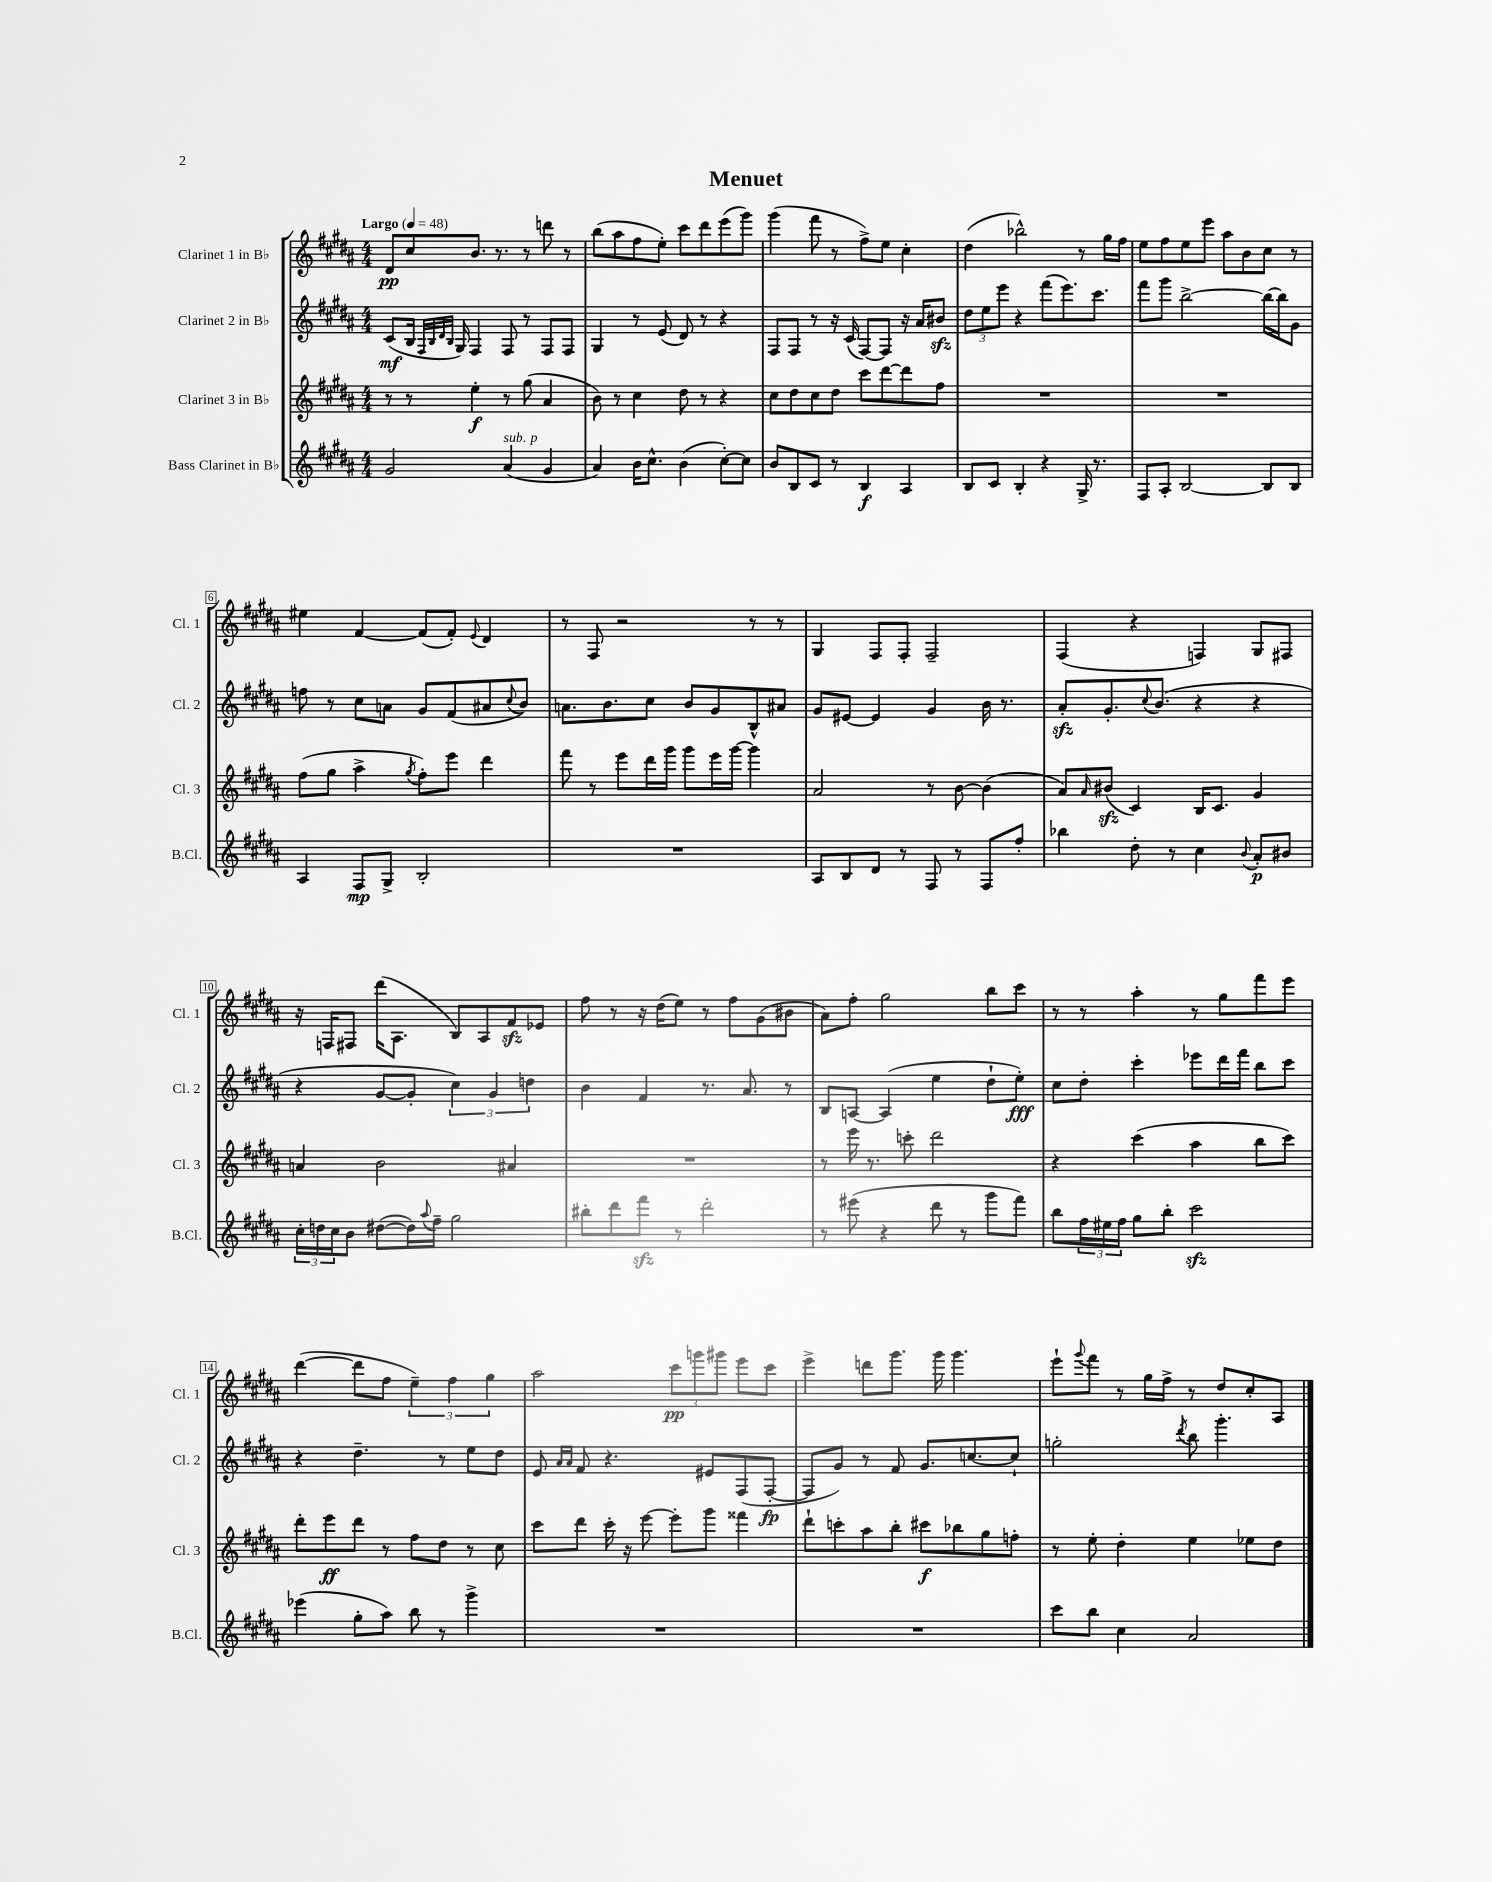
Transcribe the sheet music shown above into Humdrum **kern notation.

**kern	**dynam	**kern	**dynam	**kern	**dynam	**kern	**dynam
*part4	*part4	*part3	*part3	*part2	*part2	*part1	*part1
*staff4	*staff4	*staff3	*staff3	*staff2	*staff2	*staff1	*staff1
*I"Bass Clarinet in B♭	*	*I"Clarinet 3 in B♭	*	*I"Clarinet 2 in B♭	*	*I"Clarinet 1 in B♭	*
*I'B.Cl.	*	*I'Cl. 3	*	*I'Cl. 2	*	*I'Cl. 1	*
*clefG2	*	*clefG2	*	*clefG2	*	*clefG2	*
*k[f#c#g#d#a#]	*	*k[f#c#g#d#a#]	*	*k[f#c#g#d#a#]	*	*k[f#c#g#d#a#]	*
*M4/4	*	*M4/4	*	*M4/4	*	*M4/4	*
*MM48	*	*MM48	*	*MM48	*	*MM48	*
=1	=1	=1	=1	=1	=1	=1	=1
!	!	!	!	!	!	!LO:TX:a:B:t=Largo	!
2g#/	.	8r	.	(8c#/L	mf	8d#/L	pp
.	.	8r	.	16B/Jk	.	8cc#/	.
.	.	.	.	32qqF#/LLL	.	.	.
.	.	.	.	32qqB/	.	.	.
.	.	.	.	32qqd#/	.	.	.
.	.	.	.	32qqB/JJJ	.	.	.
.	.	.	.	16G#/)	.	.	.
.	.	4ee'\	f	4F#/	.	8.b/J	.
.	.	.	.	.	.	8.r	.
!LO:TX:a:i:t=sub. p	!	!	!	!	!	!	!
(4a#/	.	8r	.	8F#/	.	.	.
.	.	(8gg#\	.	8r	.	8r	.
4g#/	.	4a#/	.	8F#/L	.	8dddn\	.
.	.	.	.	8F#/J	.	8r	.
=2	=2	=2	=2	=2	=2	=2	=2
4a#/)	.	8b\)	.	4G#/	.	(8bb\L	.
.	.	8r	.	.	.	8aa#\	.
16b\KL	.	4cc#\	.	8r	.	8ff#\	.
8.cc#^^\J	.	.	.	.	.	.	.
.	.	.	.	(8e/	.	8ee'\J)	.
(4b\	.	8dd#\	.	8d#/)	.	8ccc#\L	.
.	.	8r	.	8r	.	8ddd#\	.
[8cc#'\L)	.	4r	.	4r	.	(8eee\	.
8cc#\J]	.	.	.	.	.	8ggg#\J)	.
=3	=3	=3	=3	=3	=3	=3	=3
8b/L	.	8cc#\L	.	8F#/L	.	(4ggg#\	.
8B/	.	8dd#\	.	8F#/J	.	.	.
8c#/J	.	8cc#\	.	8r	.	8fff#\	.
8r	.	8dd#\J	.	16r	.	8r	.
.	.	.	.	(16c#/	.	.	.
4B/	f	8ccc#\L	.	[8F#/L)	.	8ff#^\L)	.
.	.	[8ddd#\	.	8F#/J]	.	8ee\J	.
4A#/	.	8ddd#\]	.	16r	.	4cc#'\	.
.	.	.	.	16a#/KL	.	.	.
.	.	8ff#\J	.	8b#Xzz/J	.	.	.
=4	=4	=4	=4	=4	=4	=4	=4
8B/L	.	1r	.	12dd#\L	.	(4dd#\	.
.	.	.	.	12ee\	.	.	.
8c#/J	.	.	.	.	.	.	.
.	.	.	.	12eee\J	.	.	.
4B'/	.	.	.	4r	.	2bb-X^^\)	.
4r	.	.	.	(8fff#\L	.	.	.
.	.	.	.	8.eee\)	.	.	.
16G#^/	.	.	.	.	.	8r	.
8.r	.	.	.	8.ccc#\J	.	.	.
.	.	.	.	.	.	16gg#\LL	.
.	.	.	.	.	.	16ff#\JJ	.
=5	=5	=5	=5	=5	=5	=5	=5
8F#/L	.	1r	.	8fff#\L	.	8ee\L	.
8A#'/J	.	.	.	8ggg#\J	.	8ff#\	.
[2B/	.	.	.	[2bb^\	.	8ee\	.
.	.	.	.	.	.	8eee\J	.
.	.	.	.	.	.	8aa#\L	.
.	.	.	.	.	.	8b\	.
8B/L]	.	.	.	16bb\LL_	.	8cc#\J	.
.	.	.	.	16bb\J]	.	.	.
8B/J	.	.	.	8g#\J	.	8r	.
!!LO:LB:g=z
=6	=6	=6	=6	=6	=6	=6	=6
4A#/	.	(8ff#\L	.	8ffn\	.	4ee#X\	.
.	.	8gg#\J	.	8r	.	.	.
8F#/L	mp	4aa#^\	.	8cc#\L	.	[4f#/	.
8G#^/J	.	.	.	8an\J	.	.	.
.	.	8qgg#/	.	.	.	.	.
2B'/	.	8ff#'\L)	.	8g#/L	.	(8f#/L]	.
.	.	8eee\J	.	(8f#/	.	8f#'/J)	.
.	.	.	.	.	.	8qqe/	.
.	.	4ddd#\	.	8a#X/	.	4d#/	.
.	.	.	.	8qqcc#/	.	.	.
.	.	.	.	8b/J)	.	.	.
=7	=7	=7	=7	=7	=7	=7	=7
1r	.	8fff#\	.	8.an\L	.	8r	.
.	.	8r	.	.	.	8F#/	.
.	.	.	.	8.b\	.	.	.
.	.	8eee\L	.	.	.	2r	.
.	.	16ddd#\L	.	8cc#\J	.	.	.
.	.	16ggg#\JJ	.	.	.	.	.
.	.	8ggg#\L	.	8b/L	.	.	.
.	.	16eee\L	.	8g#/	.	.	.
.	.	[16ggg#\JJ	.	.	.	.	.
.	.	4ggg#\]	.	8B^^/	.	8r	.
.	.	.	.	8a#X/J	.	8r	.
=8	=8	=8	=8	=8	=8	=8	=8
8A#/L	.	2a#/	.	8g#/L	.	4G#/	.
8B/	.	.	.	[8e#X/J	.	.	.
8d#/J	.	.	.	4e#/]	.	8F#/L	.
8r	.	.	.	.	.	8F#'/J	.
8F#/	.	8r	.	4g#/	.	2F#~/	.
8r	.	[8b\	.	.	.	.	.
8F#/L	.	(4b\]	.	16b\	.	.	.
.	.	.	.	8.r	.	.	.
8ff#'/J	.	.	.	.	.	.	.
=9	=9	=9	=9	=9	=9	=9	=9
4bb-X\	.	8a#/L)	.	8a#zz'/L	.	(4F#/	.
.	.	16qqa#/	.	.	.	.	.
.	.	(8b#Xzz/J	.	8.g#'/	.	.	.
8dd#'\	.	4c#/)	.	.	.	4r	.
.	.	.	.	8qqcc#/	.	.	.
.	.	.	.	(8.b/J	.	.	.
8r	.	.	.	.	.	.	.
4cc#\	.	16B/KL	.	4r	.	4Fn/)	.
.	.	8.c#/J	.	.	.	.	.
8qqb/	.	.	.	.	.	.	.
8a#'/L	p	4g#/	.	4r	.	8G#/L	.
8b#X/J	.	.	.	.	.	8F#X/J	.
!!LO:LB:g=z
=10	=10	=10	=10	=10	=10	=10	=10
24cc#'\LL	.	4an/	.	4r	.	16r	.
24ddn\	.	.	.	.	.	.	.
.	.	.	.	.	.	16Fn/KL	.
24cc#\J	.	.	.	.	.	.	.
8b\J	.	.	.	.	.	8F#X/J	.
([8dd#X\L	.	2b\	.	[8g#/L	.	(16ddd#\KL	.
.	.	.	.	.	.	8.A#\J	.
16dd#\L])	.	.	.	8g#'/J]	.	.	.
8qqaa#/	.	.	.	.	.	.	.
16ff#~\JJ	.	.	.	.	.	.	.
2gg#\	.	.	.	6cc#\)	.	8B/L)	.
.	.	.	.	.	.	8A#/	.
.	.	.	.	6g#/	.	.	.
.	.	4a#X/	.	.	.	8f#zz/	.
.	.	.	.	6ddn\	.	.	.
.	.	.	.	.	.	8e-X/J	.
=11	=11	=11	=11	=11	=11	=11	=11
8bb#X'\L	.	1r	.	4b\	.	8ff#\	.
8ddd#\	.	.	.	.	.	8r	.
8fff#zz\J	.	.	.	4f#/	.	16r	.
.	.	.	.	.	.	(16dd#\KL	.
8r	.	.	.	.	.	8ee\J)	.
2ddd#'\	.	.	.	8.r	.	8r	.
.	.	.	.	.	.	8ff#\L	.
.	.	.	.	8.a#/	.	.	.
.	.	.	.	.	.	(8g#\	.
.	.	.	.	8r	.	8b#X\J	.
=12	=12	=12	=12	=12	=12	=12	=12
8r	.	8r	.	8B/L	.	8a#\L)	.
(8eee#X\	.	16eee\	.	[8An/J	.	8ff#'\J	.
.	.	8.r	.	.	.	.	.
4r	.	.	.	(4A/]	.	2gg#\	.
.	.	8cccn'\	.	.	.	.	.
8ddd#\	.	2ddd#\	.	4ee\	.	.	.
8r	.	.	.	.	.	.	.
8ggg#\L	.	.	.	8dd#`\L	.	8bb\L	.
8fff#\J)	.	.	.	8ee'\J)	fff	8ccc#\J	.
=13	=13	=13	=13	=13	=13	=13	=13
8bb\L	.	4r	.	8cc#\L	.	8r	.
24ff#\L	.	.	.	8dd#'\J	.	8r	.
24ee#X\	.	.	.	.	.	.	.
24ff#\JJ	.	.	.	.	.	.	.
8gg#\L	.	(4ccc#\	.	4ccc#'\	.	4aa#'\	.
8bb'\J	.	.	.	.	.	.	.
2ccc#zz\	.	4aa#\	.	8eee-X\L	.	8r	.
.	.	.	.	16ddd#\L	.	8gg#\L	.
.	.	.	.	16fff#\JJ	.	.	.
.	.	8bb\L	.	8bb\L	.	8fff#\	.
.	.	8ccc#\J)	.	8ccc#\J	.	8eee\J	.
!!LO:LB:g=z
=14	=14	=14	=14	=14	=14	=14	=14
(4eee-X\	.	8ddd#'\L	.	4r	.	([4ddd#\	.
.	.	8eee\	ff	.	.	.	.
8gg#'\L	.	8ddd#\J	.	4.dd#~\	.	8ddd#\L]	.
8aa#\J)	.	8r	.	.	.	8ff#\J	.
8bb\	.	8ff#\L	.	.	.	6ee~\)	.
8r	.	8dd#\J	.	8r	.	.	.
.	.	.	.	.	.	6ff#\	.
4ggg#^\	.	8r	.	8ee\L	.	.	.
.	.	.	.	.	.	6gg#\	.
.	.	8cc#\	.	8dd#\J	.	.	.
=15	=15	=15	=15	=15	=15	=15	=15
1r	.	8ccc#\L	.	8e/	.	2aa#\	.
.	.	.	.	16qqa#/LL	.	.	.
.	.	.	.	16qqa#/JJ	.	.	.
.	.	8ddd#\J	.	8f#/	.	.	.
.	.	16ccc#'\	.	4.r	.	.	.
.	.	16r	.	.	.	.	.
.	.	[8eee\	.	.	.	.	.
.	.	8eee'\L]	.	.	.	12ccc#\L	pp
.	.	.	.	.	.	12gggn\	.
.	.	8ggg#\J	.	8e#X/L	.	.	.
.	.	.	.	.	.	12ggg#X\J	.
.	.	4fff##X\	.	(8F#/	.	8eee\L	.
.	.	.	.	[8F#'/J	fp	8ccc#\J	.
=16	=16	=16	=16	=16	=16	=16	=16
1r	.	8ddd#`\L	.	8F#/L]	.	4eee^\	.
.	.	8cccn'\	.	8g#/J)	.	.	.
.	.	8aa#\	.	8r	.	8dddn\L	.
.	.	8bb'\J	.	8f#/	.	8.ggg#\J	.
.	.	8ccc#X\L	f	8.g#/L	.	.	.
.	.	.	.	.	.	16ggg#\	.
.	.	8bb-X\	.	.	.	4.ggg#\	.
.	.	.	.	[8.ccn/	.	.	.
.	.	8gg#\	.	.	.	.	.
.	.	8ffn'\J	.	8cc`/J]	.	.	.
=17	=17	=17	=17	=17	=17	=17	=17
8ccc#\L	.	8r	.	2ggn'\	.	8eee`\L	.
.	.	.	.	.	.	8qqggg#/	.
8bb\J	.	8ee'\	.	.	.	8fff#\J	.
4cc#\	.	4dd#'\	.	.	.	8r	.
.	.	.	.	.	.	16gg#\LL	.
.	.	.	.	.	.	16ff#^\JJ	.
.	.	.	.	8qddd#/	.	.	.
2a#/	.	4ee\	.	8bb\	.	8r	.
.	.	.	.	4.ggg#'\	.	8dd#/L	.
.	.	8ee-X\L	.	.	.	8cc#'/	.
.	.	8dd#\J	.	.	.	8A#/J	.
==	==	==	==	==	==	==	==
*-	*-	*-	*-	*-	*-	*-	*-
